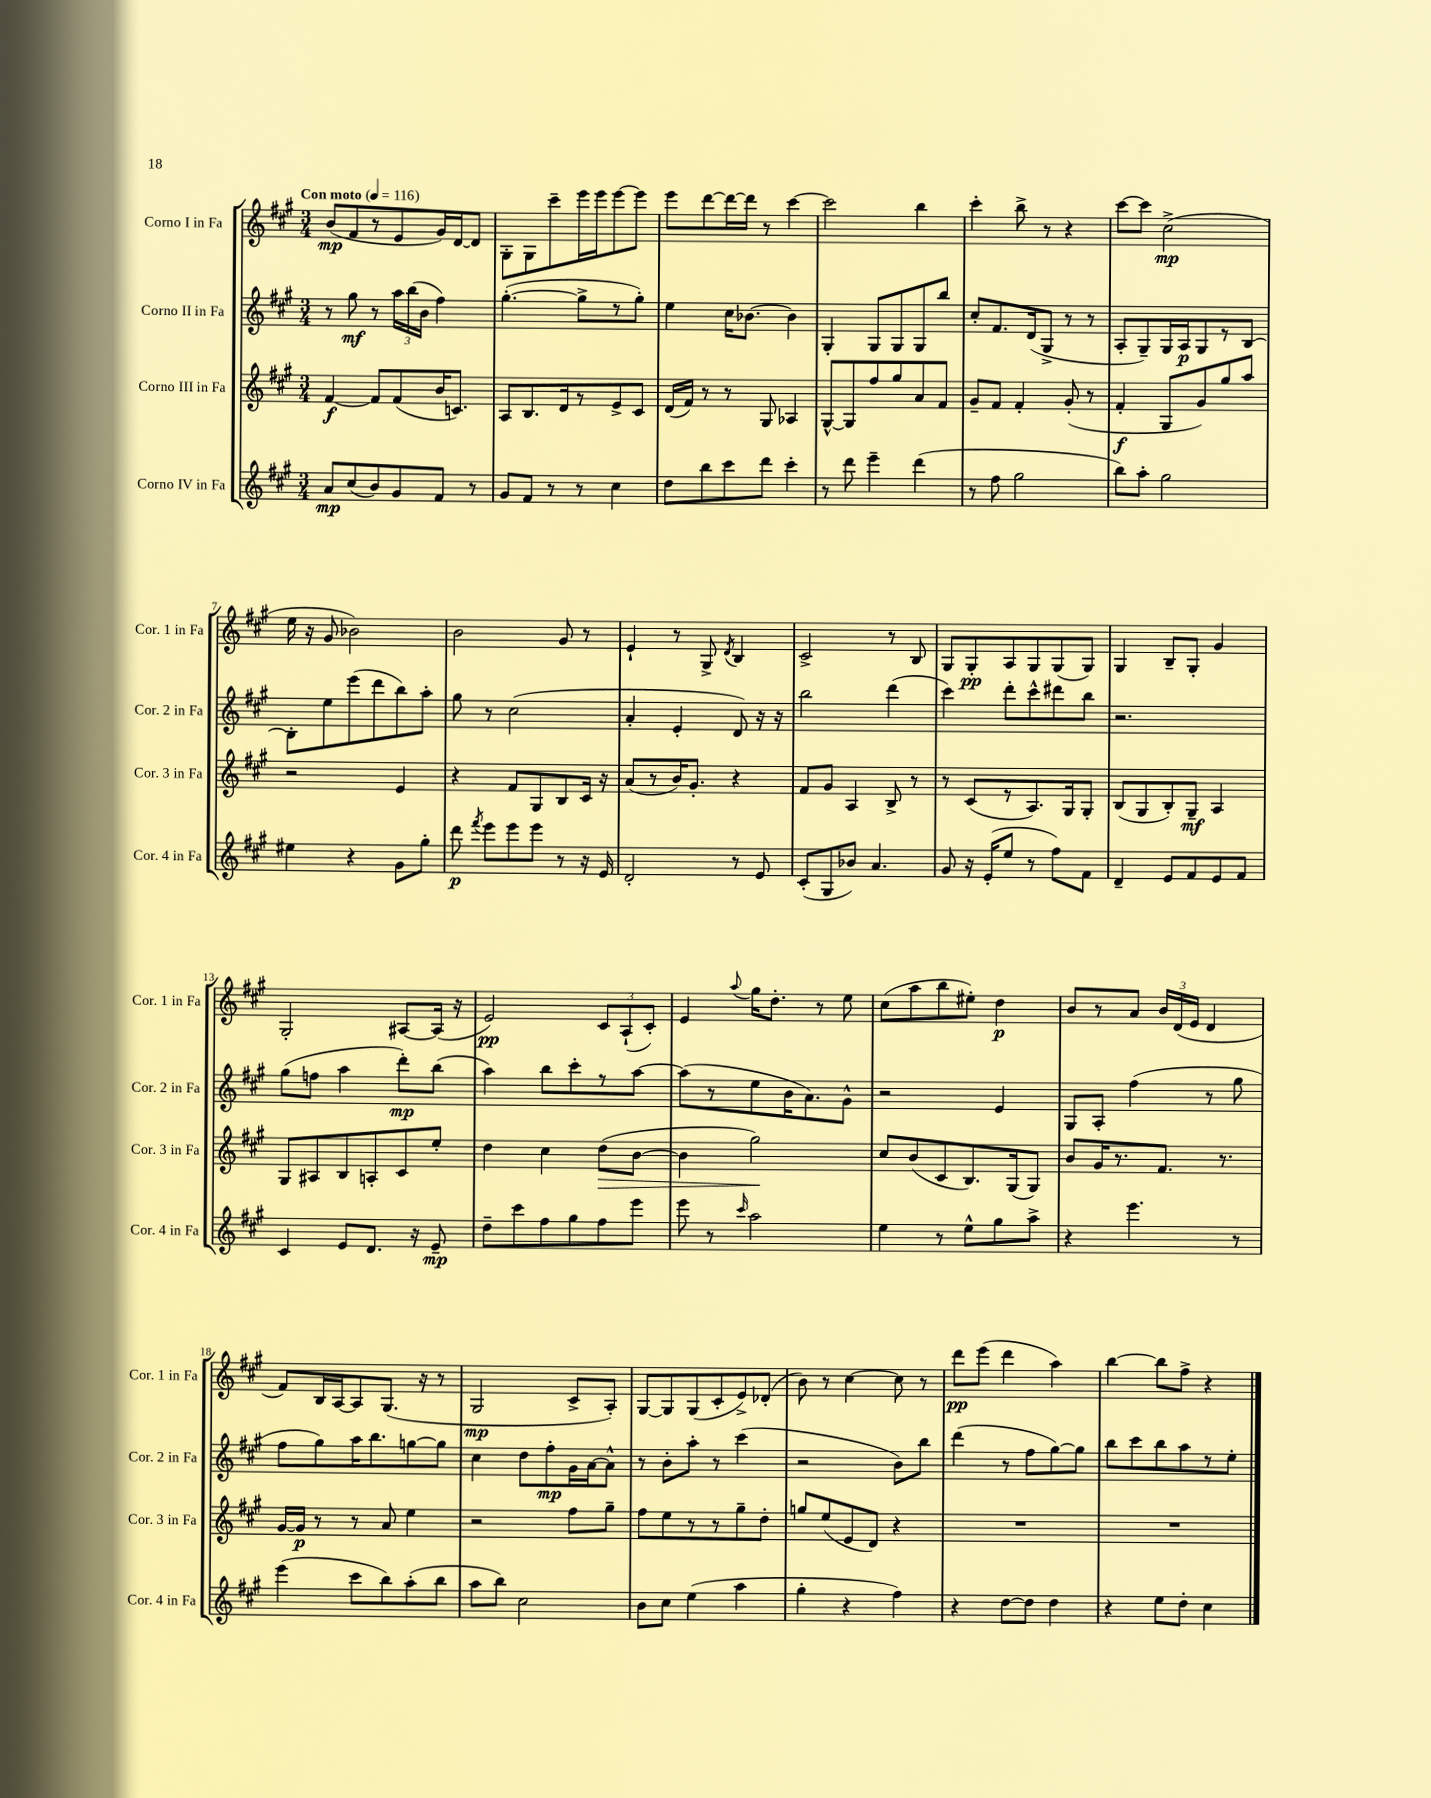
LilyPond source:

<<
\new StaffGroup <<
\new Staff = "s0" \with { instrumentName = "Corno I in Fa" shortInstrumentName = "Cor. 1 in Fa" } {
    \clef treble \key a \major \numericTimeSignature \time 3/4 \tempo "Con moto" 4 = 116
    \autoBeamOff b'8[\mp( fis'8 r8 e'8 gis'16) d'16~ d'8] |
    gis8[-. gis8 cis'''8-- e'''16 e'''16 e'''8~ e'''8] |
    e'''8[ d'''8~ d'''16~ d'''16] r8 cis'''4~ |
    cis'''2 b''4 |
    cis'''4-. b''8-> r8 r4 |
    cis'''8[~ cis'''8] cis''2->\mp( |
    e''16 r16 gis'8 bes'2) |
    b'2 gis'8 r8 |
    e'4-! r8 gis8-> \acciaccatura { d'8 } b4 |
    cis'2-> r8 b8 |
    gis8[ gis8-.\pp a8 gis8 gis8( gis8]) |
    gis4 b8[-- gis8]-. gis'4 |
    gis2-. ais8[~ ais16]( r16 |
    e'2\pp) \tuplet 3/2 { cis'8[ a8-!( cis'8]-.) } |
    e'4 \appoggiatura { a''8 } gis''16[ d''8.]-. r8 e''8 |
    cis''8[( a''8 b''8 eis''8]-.) d''4\p |
    b'8[ r8 a'8] \tuplet 3/2 { b'16[ d'16( e'16] } d'4 |
    fis'8[) b16 a16~ a8 gis8.]( r16 r8 |
    gis2\mp cis'8[-> a8]-.) |
    gis8[~ gis8 gis8( cis'8-. e'8->) des'8]-.( |
    b'8) r8 cis''4~ cis''8 r8 |
    d'''8[\pp e'''8]( d'''4 a''4) |
    b''4~ b''8[ fis''8]-> r4 \bar "|." |
}
\new Staff = "s1" \with { instrumentName = "Corno II in Fa" shortInstrumentName = "Cor. 2 in Fa" } {
    \clef treble \key a \major \numericTimeSignature \time 3/4
    \autoBeamOff r8 gis''8\mf r8 \tuplet 3/2 { a''16[ b''16( b'16] } fis''4) |
    gis''4.~-.( gis''8[-> r8 gis''8]-.) |
    e''4 cis''16[ bes'8.]~ bes'4 |
    gis4-. gis8[ gis8 gis8 b''8] |
    cis''8[-. fis'8. d'16( gis8]-> r8 r8 |
    a8[-. gis8--) gis16 a16\p gis8 r8 b8]~ |
    b8[-. e''8 e'''8( d'''8 b''8) a''8]-. |
    gis''8 r8 cis''2( |
    a'4-. e'4-. d'8) r16 r16 |
    b''2 d'''4( |
    cis'''4) d'''8[-. cis'''8-^ dis'''8 b''8] |
    r2. |
    gis''8[( f''8] a''4 d'''8[-.\mp) b''8]( |
    a''4) b''8[ cis'''8-. r8 a''8]~ |
    a''8[( r8 e''8 b'16 a'8.) gis'8]-^ |
    r2 e'4 |
    gis8[ a8]-. fis''4( r8 gis''8 |
    fis''8[ gis''8) a''16 b''8. g''8~ g''8] |
    cis''4 d''8[ fis''8-.\mp gis'16 a'16~ a'8]-^ |
    r8 b'8[-. a''8]-. r8 cis'''4( |
    r2 b'8[) b''8] |
    d'''4( r8 fis''8[ gis''8~) gis''8] |
    b''8[ cis'''8 b''8 a''8 r8 e''8]-. \bar "|." |
}
\new Staff = "s2" \with { instrumentName = "Corno III in Fa" shortInstrumentName = "Cor. 3 in Fa" } {
    \clef treble \key a \major \numericTimeSignature \time 3/4
    \autoBeamOff fis'4~\f fis'8[ fis'8( b'16 c'8.]) |
    a8[ b8. d'16 r8 e'8-> cis'8] |
    d'16[( fis'16]) r8 r8 gis8 aes4 |
    gis8[~-^ gis8 fis''8 gis''8 a'8 fis'8] |
    gis'8[-- fis'8] fis'4-. gis'8-.( r8 |
    fis'4-.\f gis8[ gis'8) gis''8 a''8] |
    r2 e'4 |
    r4 fis'8[ gis8 b8 cis'16] r16 |
    a'8[( r8 b'16) gis'8.]-. r4 |
    fis'8[ gis'8] a4 b8-> r8 |
    r8 cis'8[( r8 a8.) gis16 gis8]-. |
    b8[( gis8 b8-.) gis8]--\mf a4 |
    gis8[ ais8 b8 a8-. cis'8 e''8]-. |
    d''4 cis''4 d''8[\>( b'8]~ |
    b'4 gis''2\!) |
    cis''8[ b'8( cis'8 b8.) gis16( gis8]) |
    b'8[ gis'16 r8. fis'8.] r8. |
    gis'16[~ gis'16]\p r8 r8 a'8 e''4 |
    r2 fis''8[ gis''8]-- |
    fis''8[ e''8 r8 r8 gis''8-- d''8]-. |
    g''8[ e''8( e'8 d'8]) r4 |
    R2. |
    R2. \bar "|." |
}
\new Staff = "s3" \with { instrumentName = "Corno IV in Fa" shortInstrumentName = "Cor. 4 in Fa" } {
    \clef treble \key a \major \numericTimeSignature \time 3/4
    \autoBeamOff a'8[\mp cis''8( b'8) gis'8 fis'8] r8 |
    gis'8[ fis'8] r8 r8 cis''4 |
    d''8[ b''8 cis'''8 d'''8] cis'''4-. |
    r8 d'''8 e'''4-- d'''4( |
    r8 fis''8 gis''2 |
    b''8[) a''8]-. gis''2 |
    eis''4 r4 gis'8[ gis''8]-. |
    d'''8\p \acciaccatura { fis'''8 } e'''8[ e'''8 e'''8] r8 r16 e'16 |
    d'2-. r8 e'8 |
    cis'8[-.( gis8 bes'8]) a'4. |
    gis'8 r16 e'16[-.( e''8] r8 fis''8[) fis'8] |
    d'4-- e'8[ fis'8 e'8 fis'8] |
    cis'4 e'8[ d'8.] r16 e'8--\mp |
    d''8[-- cis'''8 fis''8 gis''8 fis''8 e'''8] |
    e'''8 r8 \grace { cis'''16 } a''2 |
    e''4 r8 e''8[-^ gis''8 a''8]-> |
    r4 e'''4. r8 |
    e'''4( cis'''8[ b''8) a''8-.( b''8] |
    a''8[ b''8]) cis''2 |
    b'8[ cis''8] e''4( a''4 |
    gis''4-. r4 fis''4) |
    r4 d''8[~ d''8] d''4 |
    r4 e''8[ d''8]-. cis''4 \bar "|." |
}
>>
>>
